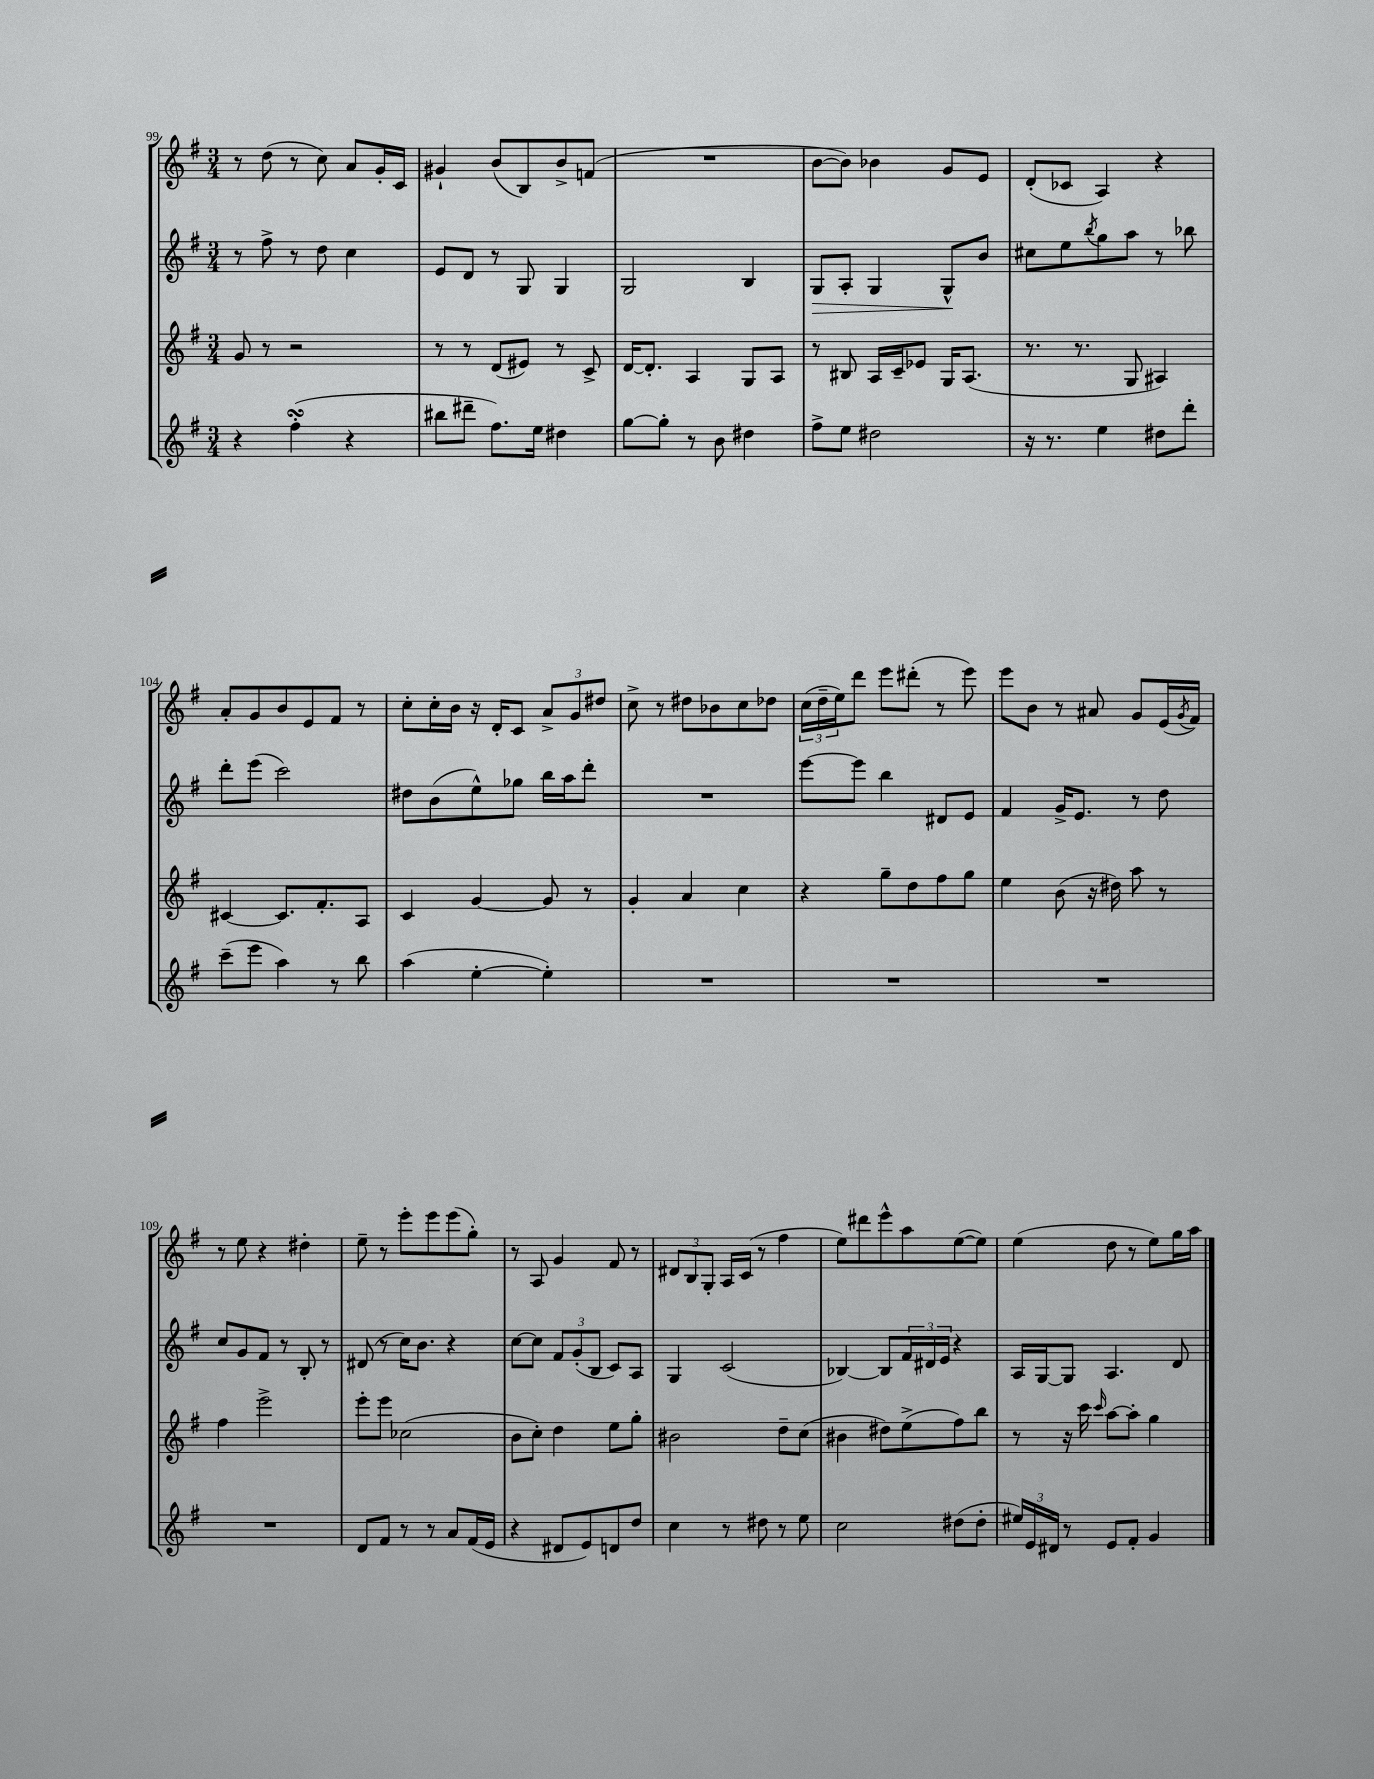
<<
\new StaffGroup <<
\new Staff = "s0" {
    \clef treble \key g \major \numericTimeSignature \time 3/4
    r8 d''8( r8 c''8) a'8 g'16-. c'16 |
    gis'4-! b'8( b8) b'8-> f'8( |
    R2. |
    b'8~ b'8) bes'4 g'8 e'8 |
    d'8-.( ces'8 a4) r4 |
    a'8-. g'8 b'8 e'8 fis'8 r8 |
    c''8-. c''16-. b'16 r16 d'16-. c'8 \tuplet 3/2 { a'8-> g'8 dis''8 } |
    c''8-> r8 dis''8 bes'8 c''8 des''8 |
    \tuplet 3/2 { c''16( d''16-- e''16) } d'''8 e'''8 dis'''8-.( r8 e'''8) |
    e'''8 b'8 r8 ais'8 g'8 e'16( \acciaccatura { g'8 } fis'16) |
    r8 e''8 r4 dis''4-. |
    e''8-- r8 e'''8-. e'''8 e'''8( g''8-.) |
    r8 a8 g'4 fis'8 r8 |
    \tuplet 3/2 { dis'8 b8 g8-. } a16 c'16( r8 fis''4 |
    e''8) dis'''8 e'''8-^ a''8 e''8~( e''8) |
    e''4( d''8 r8 e''8) g''16 a''16 \bar "|." |
}
\new Staff = "s1" {
    \clef treble \key g \major \numericTimeSignature \time 3/4
    r8 fis''8-> r8 d''8 c''4 |
    e'8 d'8 r8 g8 g4 |
    g2 b4 |
    g8\> a8-. g4 g8-^\! b'8 |
    cis''8 e''8 \acciaccatura { b''8 } g''8 a''8 r8 bes''8 |
    d'''8-. e'''8( c'''2) |
    dis''8 b'8( e''8-^) ges''8 b''16 a''16 d'''8-. |
    R2. |
    e'''8~ e'''8 b''4 dis'8 e'8 |
    fis'4 g'16-> e'8. r8 d''8 |
    c''8 g'8 fis'8 r8 b8-. r8 |
    dis'8( r8 c''16) b'8. r4 |
    c''8~ c''8 \tuplet 3/2 { fis'8 g'8-.( b8 } c'8) a8 |
    g4 c'2( |
    bes4~) bes8 \tuplet 3/2 { fis'16 dis'16 e'16 } r4 |
    a16 g16~ g8 a4. d'8 \bar "|." |
}
\new Staff = "s2" {
    \clef treble \key g \major \numericTimeSignature \time 3/4
    g'8 r8 r2 |
    r8 r8 d'8( eis'8) r8 c'8-> |
    d'16~ d'8.-. a4 g8 a8 |
    r8 bis8 a16 c'16-- ees'8 g16 a8.( |
    r8. r8. g8 ais4) |
    cis'4~ cis'8. fis'8.-. a8 |
    c'4 g'4~ g'8 r8 |
    g'4-. a'4 c''4 |
    r4 g''8-- d''8 fis''8 g''8 |
    e''4 b'8( r16 dis''16) a''8 r8 |
    fis''4 e'''2-> |
    e'''8-. e'''8 ces''2( |
    b'8 c''8-.) d''4 e''8 g''8-. |
    bis'2 d''8-- c''8( |
    bis'4 dis''8) e''8->( fis''8) b''8 |
    r8 r16 c'''16 \grace { c'''16 } a''8~ a''8-. g''4 \bar "|." |
}
\new Staff = "s3" {
    \clef treble \key g \major \numericTimeSignature \time 3/4
    r4 fis''4-.\turn( r4 |
    bis''8 dis'''8-- fis''8.) e''16 dis''4 |
    g''8~ g''8-. r8 b'8 dis''4 |
    fis''8-> e''8 dis''2 |
    r16 r8. e''4 dis''8 d'''8-. |
    c'''8--( e'''8 a''4) r8 b''8 |
    a''4( e''4~-. e''4-.) |
    R2. |
    R2. |
    R2. |
    R2. |
    d'8 fis'8 r8 r8 a'8 fis'16( e'16 |
    r4 dis'8 e'8) d'8 d''8 |
    c''4 r8 dis''8 r8 e''8 |
    c''2 dis''8( dis''8-. |
    \tuplet 3/2 { eis''16) e'16 dis'16 } r8 e'8 fis'8-. g'4 \bar "|." |
}
>>
>>
\layout { \context { \Score currentBarNumber = #99 } }
